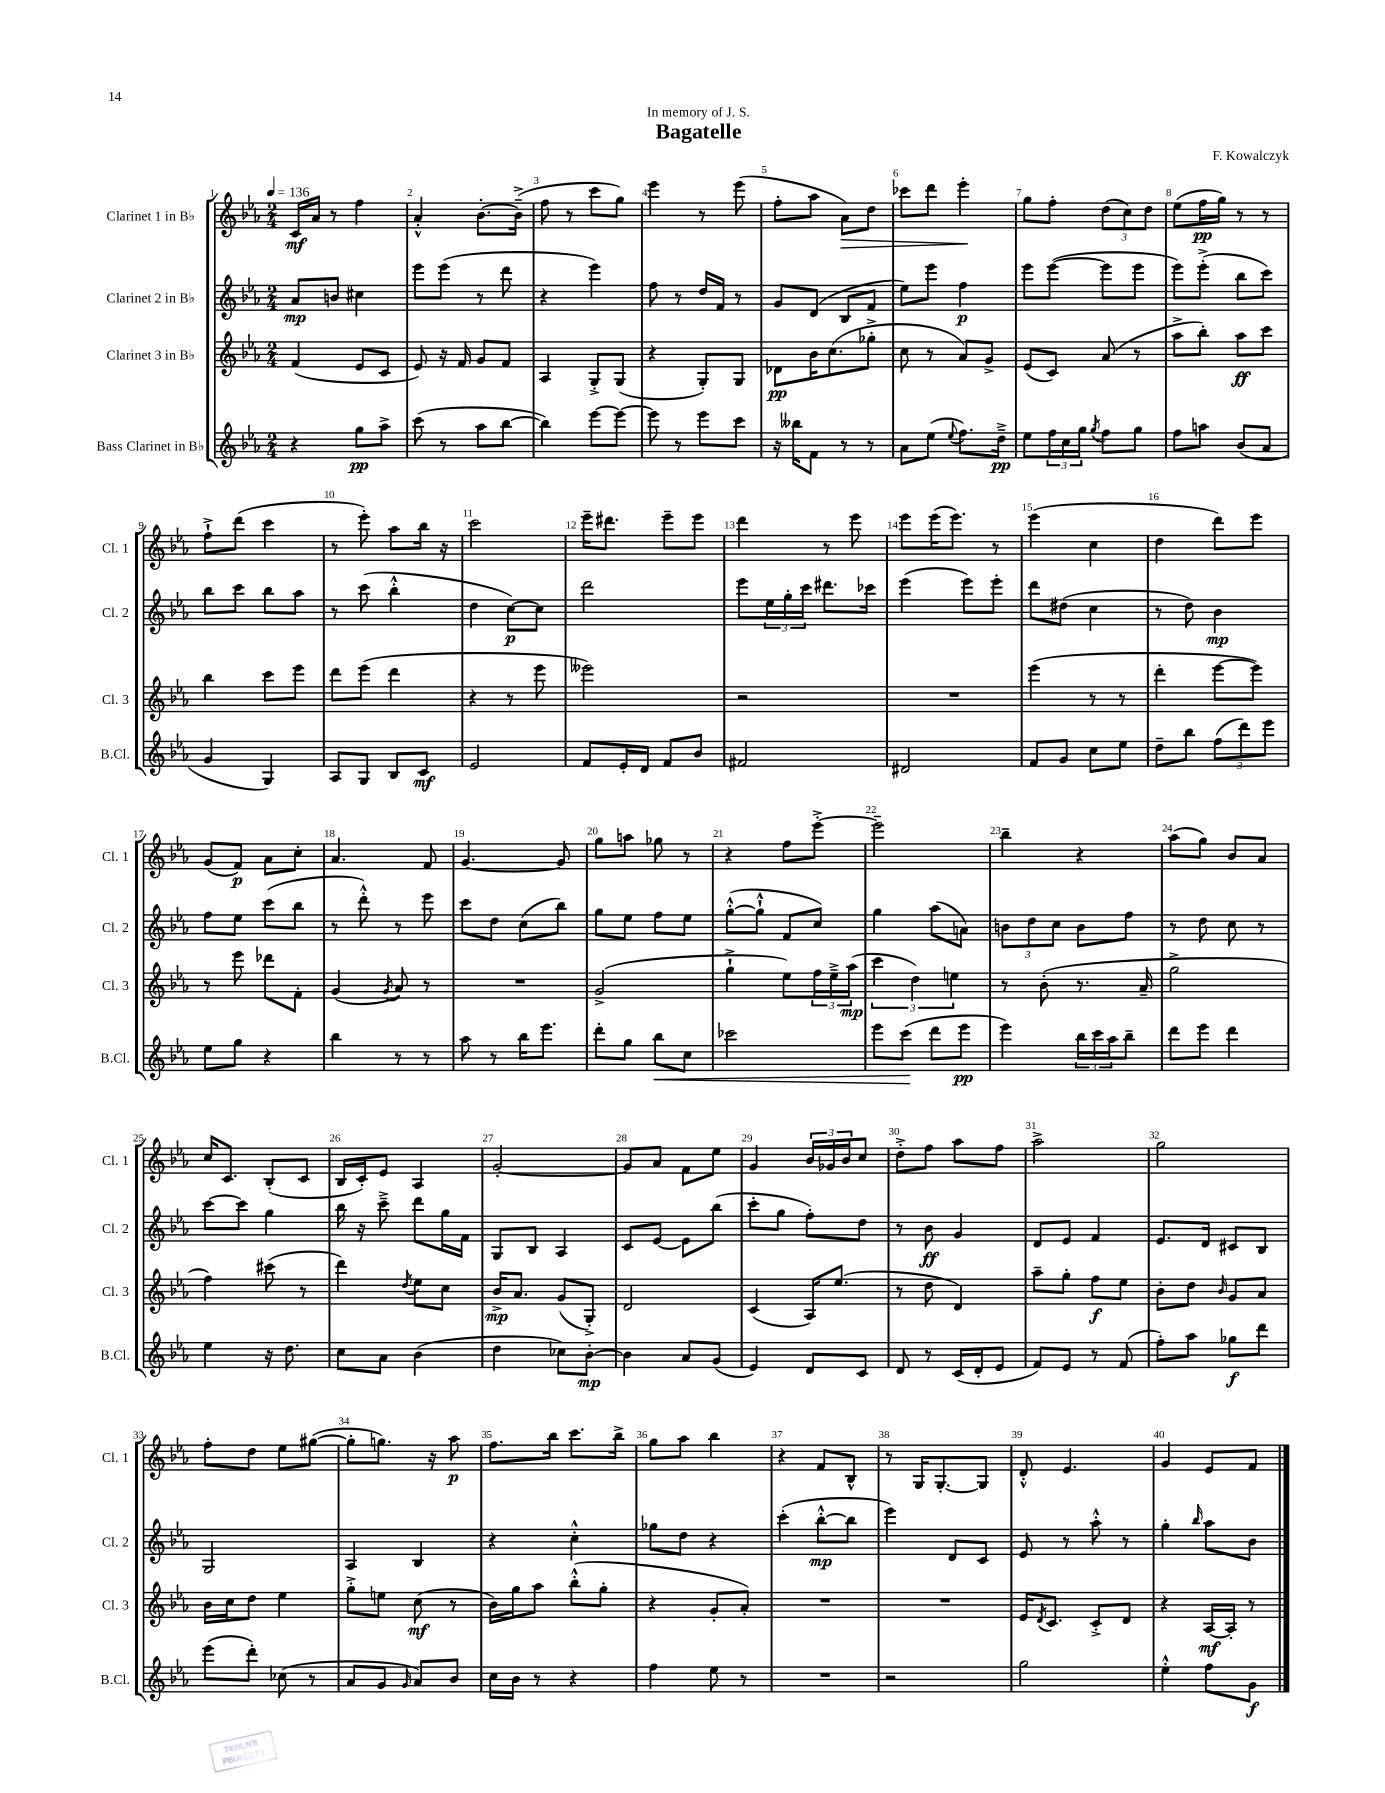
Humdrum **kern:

**kern	**kern	**kern	**kern
*staff4	*staff3	*staff2	*staff1
*clefG2	*clefG2	*clefG2	*clefG2
*k[b-e-a-]	*k[b-e-a-]	*k[b-e-a-]	*k[b-e-a-]
*M2/4	*M2/4	*M2/4	*M2/4
*MM136	*MM136	*MM136	*MM136
4r	(4f/	8a-/L	16c/LL
.	.	.	16a-/JJ
.	.	8b/J	8r
8gg\L	8e-/L	4cc#\	4ff\
8aa-^\J	8c/J	.	.
=	=	=	=
(8ccc\	8e-/)	8eee-\L	4a-'^^/
8r	16r	(8eee-\J	.
.	16f/	.	.
8aa-\L	8g/L	8r	[8.b-'\L
[8bb-\J	8f/J	8ddd\	.
.	.	.	(16b-~^\]Jk
=	=	=	=
4bb-\])	4A-/	4r	8ff\
.	.	.	8r
[8eee-\L	8G'^/L	4eee-\)	8ccc\L
8eee-\_J	(8G/J	.	8gg\J)
=	=	=	=
8eee-\]	4r	8ff\	4eee-\
8r	.	8r	.
8eee-\L	8G'/L)	16dd/LL	8r
.	.	16f/JJ	.
8ccc\J	8G/J	8r	(8eee-\
=	=	=	=
16r	8d-\L	8g/L	8ff'\L
16bb--\LK	.	.	.
8f\J	16b-\K	(8d/J	8aa-\J
.	(8.cc\	.	.
8r	.	8B-/L	8a-\L)
8r	8gg-'^\J	8f/J	8dd\J
=	=	=	=
8a-\L	8cc\	8ee-\L)	8ccc-\L
(8ee-\J	8r	8eee-\J	8ddd\J
8qqee-/	.	.	.
8.ff\L)	8a-/L)	4ff\	4eee-'\
.	8g^/J	.	.
16dd~^\Jk	.	.	.
=	=	=	=
8ee-\L	(8e-/L	8eee-\L	8gg\L
24ff\L	8c/J)	([8eee-\J	8ff'\J
24cc\	.	.	.
24gg\JJ	.	.	.
8qgg/	.	.	.
8ff\L	(8a-/	8eee-\]L	(12dd\L
.	.	.	12cc\)
8gg\J	8r	8eee-\J	.
.	.	.	12dd\J
=	=	=	=
8ff\L	8aa-^\L	8eee-\L)	(8ee-\L
8aa\J	8bb-'\J)	(8eee-'^\J	16ff\L
.	.	.	16gg\JJ)
(8b-/L	8aa-\L	8bb-\L	8r
8a-/J	8ccc\J	8ccc\J)	8r
=	=	=	=
4g/	4bb-\	8bb-\L	8ff`^\L
.	.	8ccc\J	(8ddd\J
4G/)	8ccc\L	8bb-\L	4ccc\
.	8eee-\J	8aa-\J	.
=	=	=	=
8A-/L	8ddd\L	8r	8r
8G/J	(8eee-\J	(8ccc\	8eee-'\)
8B-/L	4ddd\	4bb-'^^\	8aa-\L
8c/J	.	.	16bb-\Jk
.	.	.	16r
=	=	=	=
2e-/	4r	4dd\	2ccc\
.	8r	[8cc\L)	.
.	8eee-\	8cc\]J	.
=	=	=	=
8f/L	2eee--\)	2ddd\	16eee-~\LK
.	.	.	8.ddd#\J
16e-'/L	.	.	.
16d/JJ	.	.	.
8f/L	.	.	8eee-~\L
8b-/J	.	.	8eee-\J
=	=	=	=
2f#/	2r	8eee-\L	4ddd\
.	.	24ee-\L	.
.	.	24gg'\	.
.	.	24ccc\JJ	.
.	.	8.ddd#\L	8r
.	.	.	8eee-\
.	.	16ccc-\Jk	.
=	=	=	=
2d#/	2r	(4eee-\	8eee-\L
.	.	.	(16eee-\K
.	.	.	8.eee-\J)
.	.	8eee-\L)	.
.	.	8eee-'\J	8r
=	=	=	=
8f/L	(4eee-\	8ddd\L	(4eee-\
8g/J	.	(8dd#\J	.
8cc\L	8r	4cc\	4cc\
8ee-\J	8r	.	.
=	=	=	=
8dd~\L	4ddd'\	8r	4dd\
8bb-\J	.	8dd\)	.
(12ff\L	[8eee-\L	4b-\	8ddd\L)
12ddd\)	.	.	.
.	8eee-\]J)	.	8eee-\J
12eee-\J	.	.	.
=	=	=	=
8ee-\L	8r	8ff\L	(8g/L
8gg\J	8eee-\	8ee-\J	8f/J)
4r	8ddd-\L	(8ccc\L	8a-\L
.	8f'\J	8bb-\J	8cc'\J
=	=	=	=
4bb-\	(4g/	8r	4.a-/
.	.	8ddd'^^\)	.
.	8qg/	.	.
8r	8a-/)	8r	.
8r	8r	8eee-\	8f/
=	=	=	=
8aa-\	2r	8ccc\L	[4.g/
8r	.	8dd\J	.
16bb-\LK	.	(8cc\L	.
8.eee-\J	.	.	.
.	.	8bb-\J)	8g/]
=	=	=	=
8ddd'\L	(2g^/	8gg\L	8gg\L
8gg\J	.	8ee-\J	8aa\J
8bb-\L	.	8ff\L	8gg-\
8cc\J	.	8ee-\J	8r
=	=	=	=
2ccc-\	4gg`^\	([8gg'^^\L	4r
.	.	8gg`^^\]J	.
.	8ee-\L)	8f/L	8ff\L
.	24ff\L	8cc/J)	[8eee-'^\J
.	24ee-~^\	.	.
.	(24aa-\JJ	.	.
=	=	=	=
8eee-\L	6ccc\	4gg\	2eee-~\]
(8ccc\J	.	.	.
.	6dd\)	.	.
8ddd\L	.	(8aa-\L	.
.	6ee\	.	.
8eee-\J	.	8a\J)	.
=	=	=	=
4eee-\)	8r	12b\L	4bb-~\
.	.	12dd\	.
.	(8b-'\	.	.
.	.	12cc\J	.
24bb-\LL	8.r	8b\L	4r
24ccc\	.	.	.
24aa-\J	.	.	.
8bb-~\J	.	8ff\J	.
.	16a-~/	.	.
=	=	=	=
8ddd\L	2gg^\	8r	(8aa-\L
8eee-\J	.	8dd\	8gg\J)
4ddd\	.	8cc\	8b-/L
.	.	8r	8a-/J
=	=	=	=
4ee-\	4ff\)	[8ccc\L	16cc/LK
.	.	.	8.c/J
.	.	8ccc\]J	.
16r	(8ccc#\	4gg\	(8B-'/L
8.dd\	.	.	.
.	8r	.	8c/J
=	=	=	=
8cc\L	4ddd\)	16bb-\	16B-/LL
.	.	16r	16c'/J)
8a-\J	.	8ccc~^\	8e-/J
.	8qdd/	.	.
(4b-\	8ee-\L	8ddd\L	4A-/
.	8cc\J	16gg\L	.
.	.	16f\JJ	.
=	=	=	=
4dd\	16b-^/LK	8G/L	[2g'/
.	8.a-/J	.	.
.	.	8B-/J	.
8cc-\L)	(8g/L	4A-/	.
[8b-'\J	8G'^/J)	.	.
=	=	=	=
4b-\]	2d/	8c/L	8g/]L
.	.	[8e-/J	8a-/J
8a-/L	.	8e-\]L	8f\L
(8g/J	.	(8bb-\J	8ee-\J
=	=	=	=
4e-/)	(4c/	8ccc'\L	4g/
.	.	8gg\J	.
8d/L	16A-/LK)	8ff'\L)	24b-/LL
.	.	.	24g-/
.	(8.ee-/J	.	.
.	.	.	24b-/J
8c/J	.	8dd\J	8cc/J
=	=	=	=
8d/	8r	8r	8dd'^\L
8r	8dd\	8b-\	8ff\J
(16c/LL	4d/)	4g/	8aa-\L
16d'/J	.	.	.
8e-/J	.	.	8ff\J
=	=	=	=
8f/L)	8aa-~\L	8d/L	2aa-^\
8e-/J	8gg'\J	8e-/J	.
8r	8ff\L	4f/	.
(8f/	8ee-\J	.	.
=	=	=	=
8ff'\L)	8b-'\L	8.e-/L	2gg\
8aa-\J	8dd\J	.	.
.	.	16d/Jk	.
.	16qqb-/	.	.
8gg-\L	8g/L	8c#/L	.
8ddd\J	8a-/J	8B-/J	.
=	=	=	=
(8eee-\L	16b-\LL	2G/	8ff'\L
.	16cc\J	.	.
8ddd'\J)	8dd\J	.	8dd\J
(8cc-\	4ee-\	.	8ee-\L
8r	.	.	([8gg#\J
=	=	=	=
8a-/L	8gg'^\L	4A-/	8gg#'\]L
8g/J	8ee\J	.	8.gg\J)
16qqg/	.	.	.
8a-/L)	(8cc\	4B-/	.
.	.	.	16r
8b-/J	8r	.	8aa-\
=	=	=	=
16cc\LL	16b-\LL)	4r	8.ff\L
16b-\JJ	16gg\J	.	.
8r	8aa-\J	.	.
.	.	.	16bb-\Jk
4r	(8bb-'^^\L	4cc'^^\	8.ccc\L
.	8gg'\J	.	.
.	.	.	16bb-^\Jk
=	=	=	=
4ff\	4r	8gg-\L	8gg\L
.	.	8dd\J	8aa-\J
8ee-\	8g'/L	4r	4bb-\
8r	8a-'/J)	.	.
=	=	=	=
2r	2r	(4ccc'\	4r
.	.	[8bb-'^^\L	8f/L
.	.	8bb-\]J	8B-^^/J
=	=	=	=
2r	2r	4eee-\)	8r
.	.	.	16G/LK
.	.	.	[8.G'/
.	.	8d/L	.
.	.	8c/J	8G/]J
=	=	=	=
2gg\	16e-/LK	8e-/	8d'^^/
.	8qd/	.	.
.	8.c/J	.	.
.	.	8r	4.e-/
.	8c'^/L	8aa-'^^\	.
.	8d/J	8r	.
=	=	=	=
4ee-'^^\	4r	4gg'\	4g/
.	.	16qqbb-/	.
8ff\L	[16A-/LL	8aa-\L	8e-/L
.	16A-'/]JJ	.	.
8g\J	8r	8b-\J	8f/J
==	==	==	==
*-	*-	*-	*-
